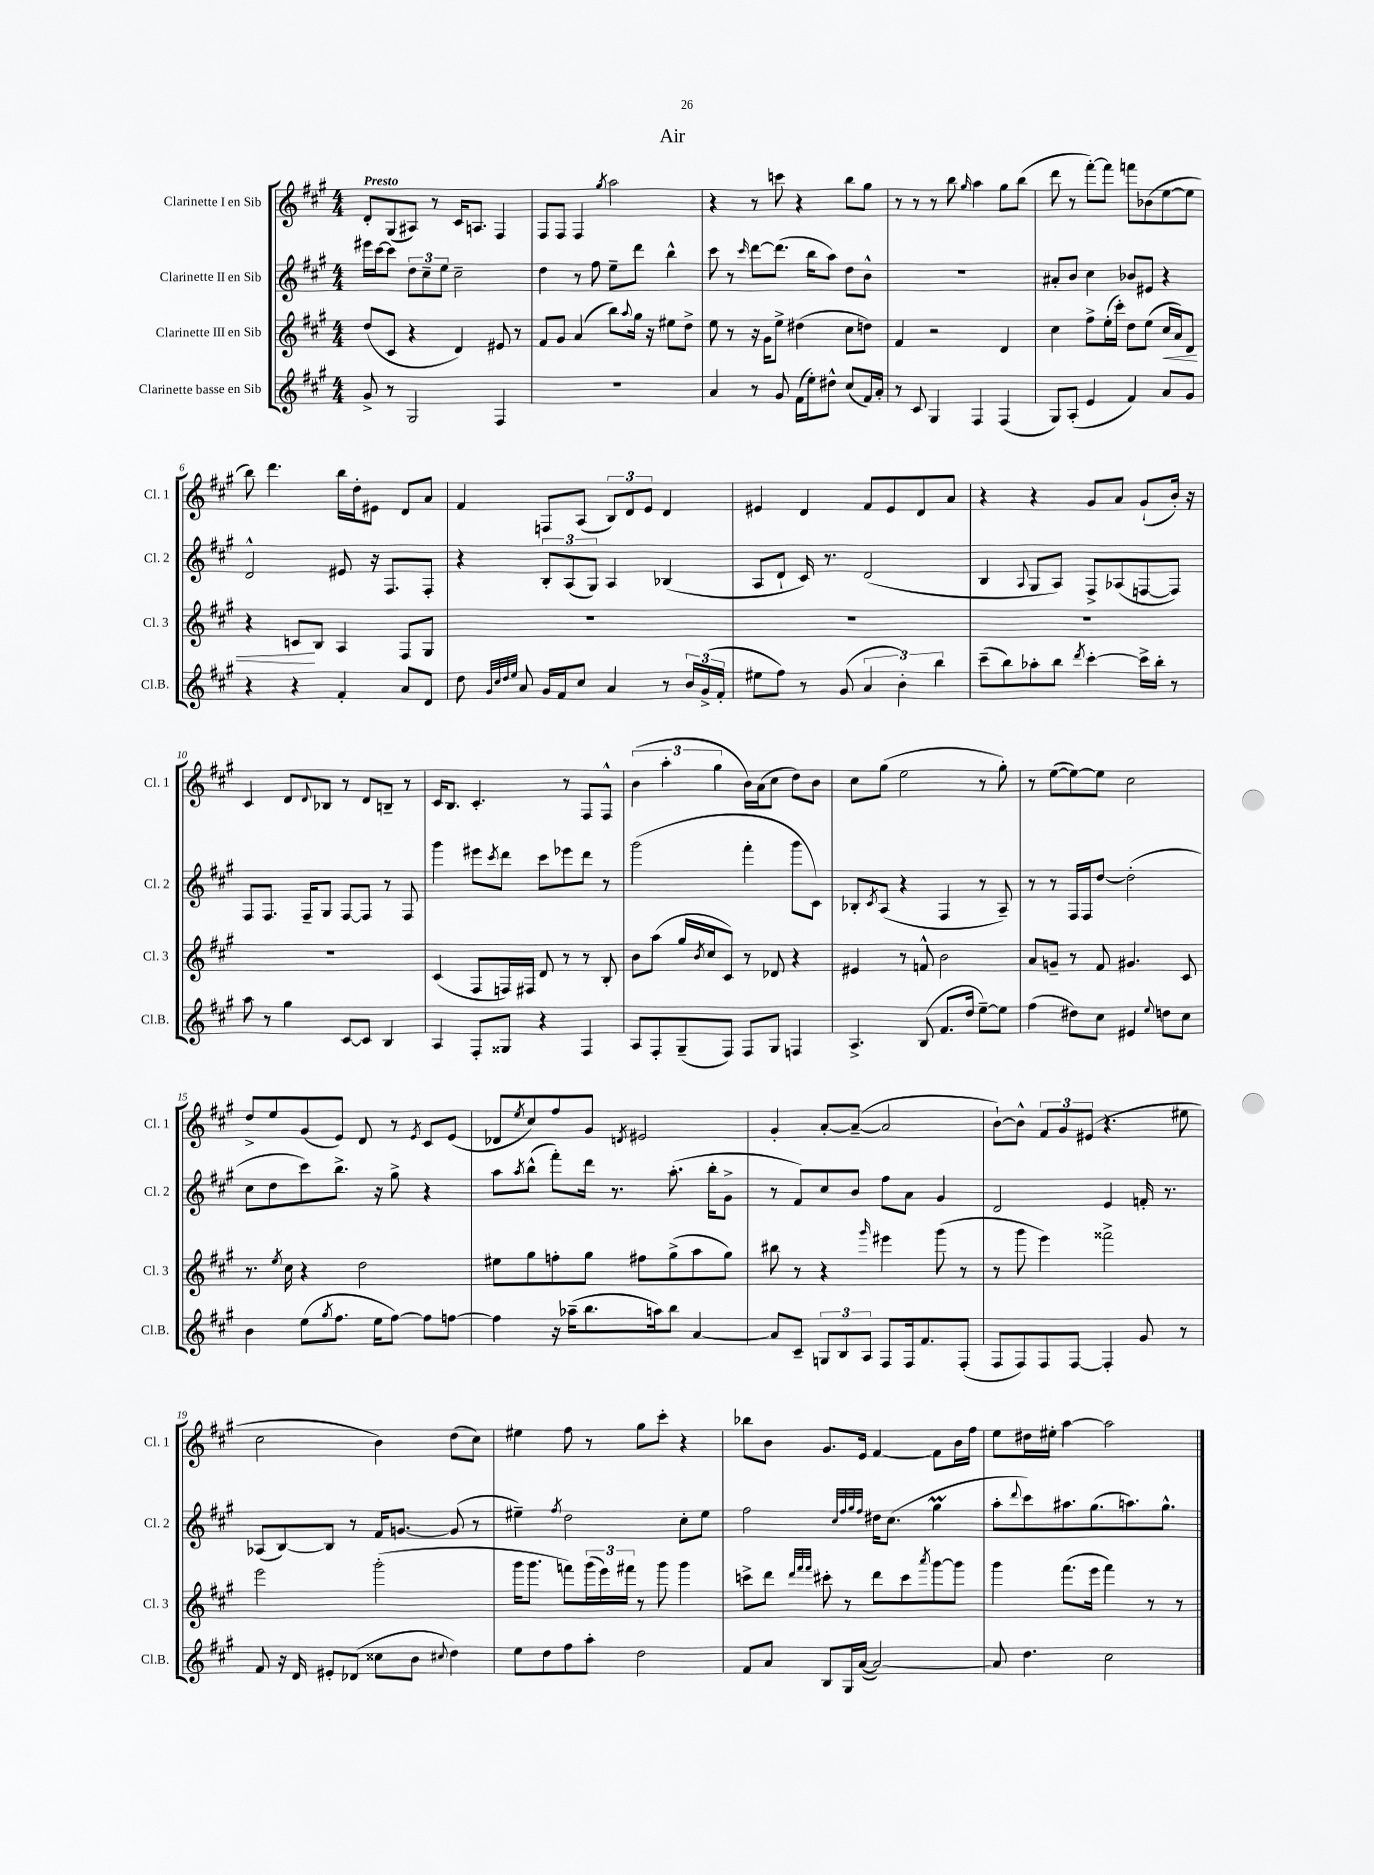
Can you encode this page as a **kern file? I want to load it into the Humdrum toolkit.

**kern	**kern	**kern	**kern
*staff4	*staff3	*staff2	*staff1
*clefG2	*clefG2	*clefG2	*clefG2
*k[f#c#g#]	*k[f#c#g#]	*k[f#c#g#]	*k[f#c#g#]
*M4/4	*M4/4	*M4/4	*M4/4
8g#^	(8dd	16eee#	8d'
.	.	[16ccc#	.
8r	8c#	8ccc#]	(8G#
2G#	4r	12dd	8A#)
.	.	12cc#~	.
.	.	.	8r
.	.	12ee	.
.	4d)	2cc#~	16c#
.	.	.	8.A
4F#	8e#	.	4F#
.	8r	.	.
=	=	=	=
1r	8f#	4dd	8F#
.	8g#	.	8F#
.	(4a	8r	4F#
.	.	8ff#	.
.	.	.	8qgg#
.	8bb)	8ee~	2aa
.	8qqaa	.	.
.	16gg#	8ddd	.
.	16r	.	.
.	8ee#	4bb^^	.
.	8dd^	.	.
=	=	=	=
4a	8ee	8ccc#	4r
.	8r	8r	.
.	.	16qqccc#	.
8r	16r	[8ddd	8r
.	16g#	.	.
8g#	8ee^	(8.ddd]	8ccc
(16f#	(4dd#	.	4r
16ee')	.	16bb	.
8dd#^^	.	8aa)	.
(8cc#	8cc#	8dd	8bb
16f#)	8dd)	8b^^	8gg#
16a'	.	.	.
=	=	=	=
8r	4f#	1r	8r
8c#	.	.	8r
4G#	2r	.	8r
.	.	.	8bb
.	.	.	16qqgg#
4F#	.	.	4aa
(4F#	4d	.	8gg#
.	.	.	(8bb
=	=	=	=
8G#)	4cc#	8a#'	8ddd
(8A'	.	8b	8r
4e	8ff#^	4cc#	[8fff#')
.	(16ee'	.	8fff#]
.	16ccc#')	.	.
4f#)	8dd	8b-	8fff
.	(8ee	8e#	(8b-
8a	16cc#	4r	[8ee
.	16a)	.	.
8g#	8d	.	8ee]
=	=	=	=
4r	4r	2d^^	8bb)
.	.	.	4.ddd
4r	8c	.	.
.	8B	.	.
4f#'	4A	8e#	16bb
.	.	.	16dd'
.	.	16r	8e#
.	.	8.F#	.
8a	8F#	.	8d
8d	8G#	8F#'	8a
=	=	=	=
8dd	1r	4r	4f#
32qqg#	.	.	.
32qqcc#	.	.	.
32qqdd	.	.	.
32qqee	.	.	.
8a	.	.	.
16g#	.	12B'	8F
16f#	.	.	.
.	.	(12A	.
8cc#	.	.	(8A
.	.	12G#)	.
4a	.	4A	12B)
.	.	.	12d
.	.	.	12e
8r	.	(4B-	4d
24b	.	.	.
(24g#^	.	.	.
24f#'	.	.	.
=	=	=	=
8ee#	1r	8A	4e#
8ff#)	.	8d`	.
8r	.	16c#)	4d
.	.	8.r	.
(8g#	.	.	.
6a	.	(2d	8f#
.	.	.	8e#
6b')	.	.	.
.	.	.	8d
6bb	.	.	.
.	.	.	8a
=	=	=	=
(8ccc#~	1r	4B	4r
8bb)	.	.	.
.	.	8qqA	.
8aa-'	.	8G#	4r
8bb	.	8A)	.
8qddd	.	.	.
[4ccc#'	.	8F#^	8g#
.	.	(8A-	8a
16ccc#^]	.	[8F	(8g#`
16bb'	.	.	.
8r	.	8F])	16b')
.	.	.	16r
=	=	=	=
8aa	1r	8F#	4c#
8r	.	8.F#	.
4gg#	.	.	8d
.	.	16F#~	.
.	.	.	8qqd
.	.	8G#	8B-
[8c#	.	[8F#	8r
8c#]	.	8F#]	8d
4B	.	8r	8B~
.	.	8F#	8r
=	=	=	=
4A	(4c#	4ggg#	16c#
.	.	.	8.B
8F#'	8F#	8eee#	4.c#'
.	.	8qccc#	.
8G##	16F)	8ddd	.
.	16F#	.	.
4r	8d	8ccc#	.
.	8r	8eee-	8r
4F#	8r	8ddd	8F#
.	8B'	8r	8F#^^
=	=	=	=
8A	8b	(2ggg#	(6b
8F#'	(8aa	.	.
.	.	.	6aa'
(8G#~	16gg#	.	.
.	8qb	.	.
.	16cc#	.	.
.	.	.	6gg#
8F#)	8c#)	.	.
8F#	8r	4fff#'	16b)
.	.	.	(16a
8G#	8d-	.	8cc#
4F	4r	8ggg#	8dd)
.	.	8c#)	8b
=	=	=	=
4.A^	4e#	8B-'	8cc#
.	.	8qc#	.
.	.	(8A	(8gg#
.	8r	4r	2ee
(8B	8f^^	.	.
8.f#	2b	4F#	.
16dd	.	.	.
[8ee~)	.	8r	8r
8ee]	.	8A~)	8gg#')
=	=	=	=
(4ff#	8a	8r	8r
.	8g~	8r	([8ee
8dd#)	8r	16F#	8ee_)
.	.	16F#	.
8cc#	8f#	[8dd	8ee]
4e#	4.g#	(2dd']	2cc#
8qqee	.	.	.
8dd	.	.	.
8cc#	8c#	.	.
=	=	=	=
4b	8.r	8cc#	8dd^
.	.	8dd	8ee
.	8qee	.	.
.	16cc#	.	.
(8ee	4r	8ccc#)	(8g#
8qgg#	.	.	.
8.ff#	.	8.bb^	8e)
.	2dd	.	8d
16ee	.	16r	.
[8ff#)	.	8gg#^	8r
.	.	.	8qe
8ff#]	.	4r	8c#
[8ff	.	.	(8e
=	=	=	=
4ff]	8ee#	8aa	8d-
.	.	8qaa	8qee
.	8gg#	(8bb^^	8cc#)
16r	8ff'	8fff#')	8ff#
(16aa-~	.	.	.
8.bb	8gg#	16ddd	8g#
.	.	8.r	.
.	.	.	8qd
.	8ff#	.	2e#
16aa)	.	.	.
8bb	(8gg#^	(8.aa'	.
[4a	8aa	.	.
.	.	16bb'	.
.	8gg#)	8g#^	.
=	=	=	=
8a]	8bb#	8r	4g#'
8c#~	8r	8f#)	.
12G	4r	8cc#	[8a'
12B	.	.	.
.	.	8b	(8a~_
12A	.	.	.
.	16qqggg#	.	.
8F#	4eee#	8ff#	2a]
16F#	.	8a	.
8.f#	.	.	.
.	(8ggg#	4g#	.
(8F#'	8r	.	.
=	=	=	=
8F#	8r	2d	[8b`)
8F#)	8ggg#	.	8b^^]
8F#	4eee)	.	12f#
.	.	.	12g#
[8F#	.	.	.
.	.	.	(12e#
4F#']	2fff##^	4e	4.r
8g#	.	16f'	.
.	.	8.r	.
8r	.	.	8ee#
=	=	=	=
8f#	2eee	(8A-	2cc#
16r	.	[8B)	.
16d	.	.	.
8e#'	.	8B]	.
(8d-	.	8r	.
8cc##	(2ggg#'	16f#	4b)
.	.	[8.g	.
8b	.	.	.
8qqcc#	.	.	.
4dd)	.	(8g]	(8dd
.	.	8r	8cc#)
=	=	=	=
8ee	16ggg#	4ee#~)	4ee#
.	8.ggg#	.	.
8dd	.	.	.
.	.	8qff#	.
8ff#	8fff)	2dd	8ff#
8aa'	(24ggg#	.	8r
.	24eee)	.	.
.	24fff#	.	.
2dd	8r	.	8gg#
.	8ggg#	.	8ccc#'
.	4ggg#	8cc#'	4r
.	.	8ee#	.
=	=	=	=
8f#	8ccc^	2ff#	8bb-
8a	8ddd	.	8b
.	32qqddd	.	.
.	32qqfff#	.	.
.	32qqfff#	.	.
8B	8ccc#'	.	8.g#
16G#	8r	.	.
([16a	.	.	16e
.	.	32qqcc#	.
.	.	32qqff#	.
.	.	32qqgg#	.
.	.	32qqff#	.
2a_)	8ddd	16dd#	[4f#
.	.	(8.cc#	.
.	8ccc#	.	.
.	8qaaa	.	.
.	[8ggg#	4gg#	8f#]
.	8ggg#]	.	16b
.	.	.	16ff#
=	=	=	=
8a]	4ggg#	8aa'	8ee
.	.	8qqddd	.
4.dd	.	8ccc#)	16dd#
.	.	.	16ee#'
.	(8.fff#	8.aa#	[4aa
.	16eee	(8.gg#	.
2cc#	4fff#)	.	2aa]
.	.	8.aa)	.
.	8r	.	.
.	.	8.gg#^^	.
.	8r	.	.
==	==	==	==
*-	*-	*-	*-
